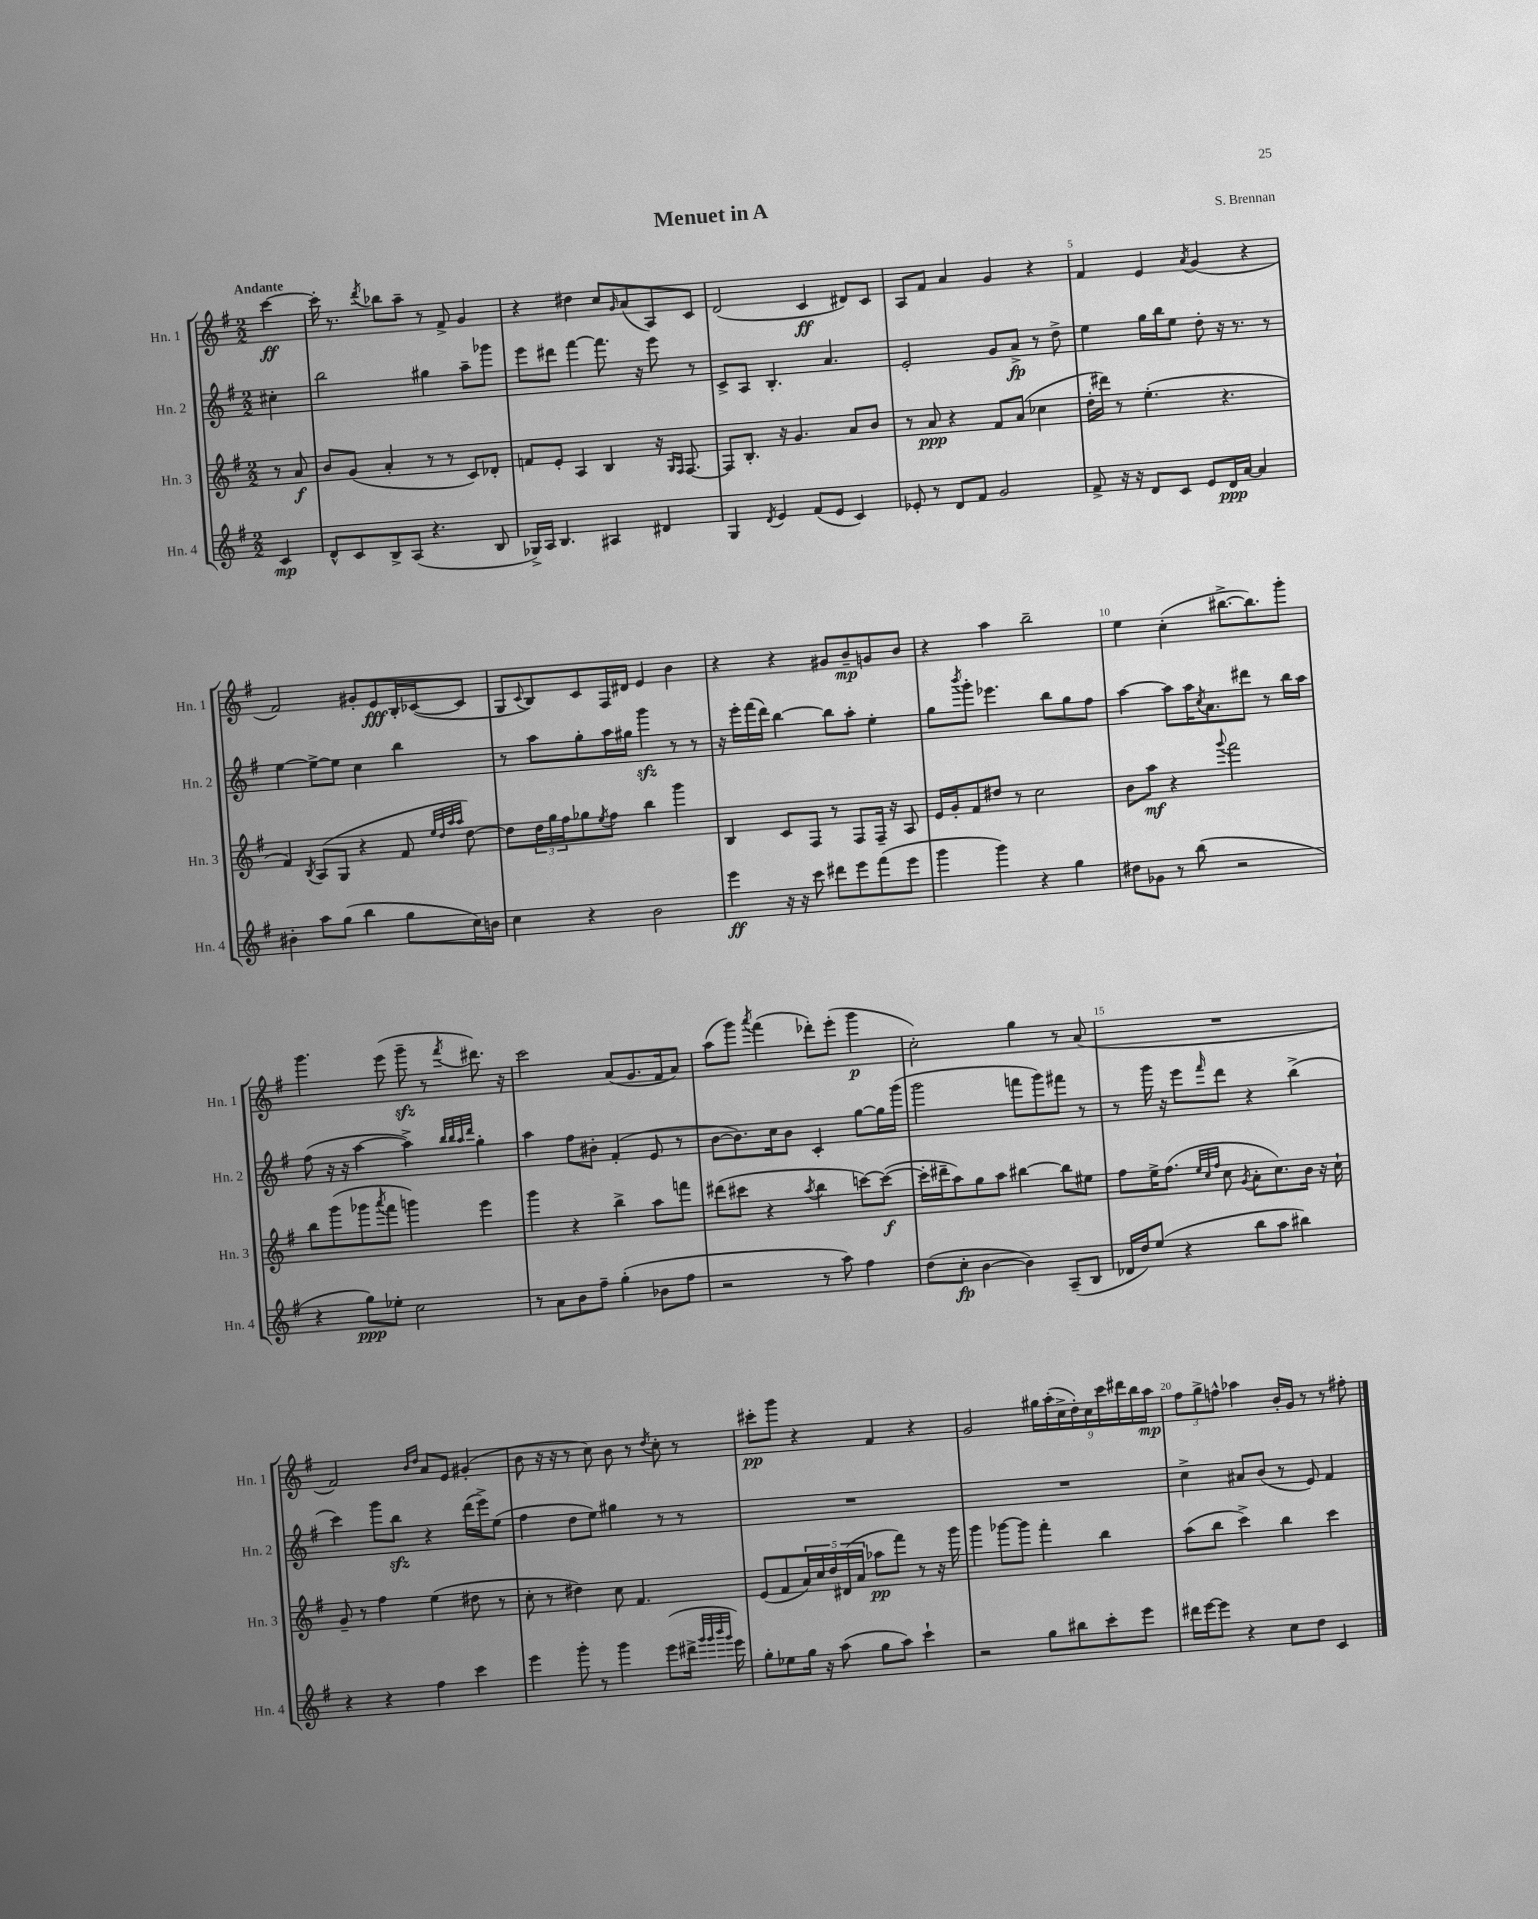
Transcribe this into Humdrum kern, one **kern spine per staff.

**kern	**dynam	**kern	**dynam	**kern	**dynam	**kern	**dynam
*part4	*part4	*part3	*part3	*part2	*part2	*part1	*part1
*staff4	*staff4	*staff3	*staff3	*staff2	*staff2	*staff1	*staff1
*I"Hn. 4	*	*I"Hn. 3	*	*I"Hn. 2	*	*I"Hn. 1	*
*I'Hn. 4	*	*I'Hn. 3	*	*I'Hn. 2	*	*I'Hn. 1	*
*clefG2	*	*clefG2	*	*clefG2	*	*clefG2	*
*k[f#]	*	*k[f#]	*	*k[f#]	*	*k[f#]	*
*M2/2	*	*M2/2	*	*M2/2	*	*M2/2	*
=	=	=	=	=	=	=	=
!	!	!	!	!	!	!LO:TX:a:B:t=Andante	!
4c/	mp	8r	.	4cc#X'\	.	[4ccc\	ff
.	.	8a/	f	.	.	.	.
=1	=1	=1	=1	=1	=1	=1	=1
8d^^/L	.	8b/L	.	2bb\	.	16ccc'\]	.
.	.	.	.	.	.	8.r	.
8c/	.	(8g/J	.	.	.	.	.
.	.	.	.	.	.	8qddd/	.
8B^/	.	4a'/	.	.	.	8bb-X\L	.
(8A/J	.	.	.	.	.	8aa~\J	.
4.r	.	8r	.	4gg#X\	.	8r	.
.	.	8r	.	.	.	8f#^/	.
.	.	8c/L)	.	8aa~\L	.	4g/	.
8B/	.	8d-X'/J	.	8ggg-X\J	.	.	.
=2	=2	=2	=2	=2	=2	=2	=2
16G-X^/LL)	.	8fn/L	.	8eee\L	.	4r	.
16A/JJ	.	.	.	.	.	.	.
4.B/	.	8e'/J	.	8ddd#X\J	.	.	.
.	.	4A/	.	[4fff#\	.	4dd#X\	.
4A#X/	.	4B/	.	8.fff#\]	.	8cc/L	.
.	.	.	.	.	.	16qqg/	.
.	.	.	.	.	.	(8a/	.
.	.	.	.	16r	.	.	.
4d#X/	.	16r	.	8eee\	.	8A/)	.
.	.	16qqG/LL	.	.	.	.	.
.	.	16qqF#/JJ	.	.	.	.	.
.	.	[8.F#/	.	.	.	.	.
.	.	.	.	8r	.	8c/J	.
=3	=3	=3	=3	=3	=3	=3	=3
4G/	.	8F#/L]	.	8c^/L	.	(2d/	.
.	.	8.B'/J	.	8A/J	.	.	.
8qd/	.	.	.	.	.	.	.
4e/	.	.	.	4.B'/	.	.	.
.	.	16r	.	.	.	.	.
.	.	4.g/	.	.	.	.	.
(8f#/L	.	.	.	.	.	4c/	ff
8e/J	.	.	.	4.a/	.	.	.
4c/)	.	8a/L	.	.	.	8d#X/L)	.
.	.	8b/J	.	.	.	8c/J	.
=4	=4	=4	=4	=4	=4	=4	=4
8e-X'/	.	8r	.	2e'/	.	8A/L	.
8r	.	8a/	ppp	.	.	8f#/J	.
8d/L	.	4r	.	.	.	4a/	.
8f#/J	.	.	.	.	.	.	.
2g/	.	8f#/L	.	8g/L	.	4g/	.
.	.	(8a/J	.	8a^/J	fp	.	.
.	.	4cc-X\	.	8r	.	4r	.
.	.	.	.	8dd^\	.	.	.
=5	=5	=5	=5	=5	=5	=5	=5
8f#^/	.	16dd'\LL	.	4ee\	.	4f#/	.
.	.	16ddd#X\JJ)	.	.	.	.	.
16r	.	8r	.	.	.	.	.
16r	.	.	.	.	.	.	.
8d/L	.	(4.ee'\	.	16gg\LL	.	4e/	.
.	.	.	.	16bb\J	.	.	.
8c/J	.	.	.	8ee\J	.	.	.
.	.	.	.	.	.	8qa/	.
8e/L	.	.	.	8dd'\	.	(4g/	.
16d/L	ppp	4.r	.	16r	.	.	.
[16a/JJ	.	.	.	8.r	.	.	.
4a/]	.	.	.	.	.	4r	.
.	.	.	.	8r	.	.	.
!!LO:LB:g=z
=6	=6	=6	=6	=6	=6	=6	=6
4b#X'\	.	4f#/)	.	[4ee\	.	2f#/)	.
.	.	8qB/	.	.	.	.	.
8aa\L	.	(8A/L	.	8ee^\L_	.	.	.
(8gg\J	.	8G/J	.	8ee\J]	.	.	.
4bb\	.	4r	.	4cc\	.	8g#X'/L	.
.	.	.	.	.	.	8e/	fff
8gg\L	.	8f#/	.	4bb\	.	16B'/L	.
.	.	.	.	.	.	([16c-X/J	.
.	.	32qqee/LLL	.	.	.	.	.
.	.	32qqdd/	.	.	.	.	.
.	.	32qqaa/	.	.	.	.	.
.	.	32qqaa/JJJ	.	.	.	.	.
16cc\L)	.	[8dd\)	.	.	.	8c-/J]	.
16bn\JJ	.	.	.	.	.	.	.
=7	=7	=7	=7	=7	=7	=7	=7
4cc\	.	8dd\L]	.	8r	.	8G/L	.
.	.	.	.	.	.	8qqc/	.
.	.	24dd\L	.	8aa\L	.	8B/)	.
.	.	24gg\	.	.	.	.	.
.	.	24ff#\J	.	.	.	.	.
4r	.	8gg-X\	.	8gg'\	.	8c/	.
.	.	8qee/	.	.	.	.	.
.	.	8ff#\J	.	16aa\L	.	16F#/L	.
.	.	.	.	16gg#X\JJ	.	16d#X/JJ	.
2b\	.	4bb\	.	4gggzz\	.	4e/	.
.	.	4ggg\	.	8r	.	4b\	.
.	.	.	.	8r	.	.	.
=8	=8	=8	=8	=8	=8	=8	=8
4eee\	ff	4B/	.	16r	.	4r	.
.	.	.	.	16eee'\LL	.	.	.
.	.	.	.	(16fff#\	.	.	.
.	.	.	.	16ddd\JJ)	.	.	.
16r	.	8c/L	.	[4bb\	.	4r	.
16r	.	.	.	.	.	.	.
8ccc\	.	8F#/J	.	.	.	.	.
8ddd#X\L	.	8r	.	8bb\L]	.	8g#X/L	.
8eee\	.	8F#/L	.	8aa'\J	.	8b~/	mp
(8fff#\	.	16F#~/Jk	.	4ee'\	.	8gn/	.
.	.	16r	.	.	.	.	.
8eee\J	.	8A/	.	.	.	8b/J	.
=9	=9	=9	=9	=9	=9	=9	=9
4ggg\	.	16e/LL	.	8gg\L	.	4r	.
.	.	16g'/J	.	.	.	.	.
.	.	.	.	8qbbb/	.	.	.
.	.	8f#/	.	8ggg'\J	.	.	.
4ggg\)	.	8dd#X/J	.	4.eee-X\	.	4aa\	.
.	.	8r	.	.	.	.	.
4r	.	2cc\	.	.	.	2bb~\	.
.	.	.	.	8bb\L	.	.	.
4gg\	.	.	.	8gg\	.	.	.
.	.	.	.	8ff#\J	.	.	.
=10	=10	=10	=10	=10	=10	=10	=10
8dd#X\L	.	8b\L	.	[4aa\	.	4ee\	.
8g-X\J	.	8aa\J	mf	.	.	.	.
8r	.	4r	.	8aa\L]	.	(4cc'\	.
(8bb\	.	.	.	16aa\K	.	.	.
.	.	.	.	8qcc/	.	.	.
.	.	.	.	8.a\	.	.	.
.	.	8qqggg/	.	.	.	.	.
2r	.	2fff#\	.	.	.	[8.bb#X^\L	.
.	.	.	.	8ddd#X\J	.	.	.
.	.	.	.	.	.	8.bb#\])	.
.	.	.	.	8r	.	.	.
.	.	.	.	16bb\LL	.	8ggg'\J	.
.	.	.	.	16aa\JJ	.	.	.
!!LO:LB:g=z
=11	=11	=11	=11	=11	=11	=11	=11
4r	.	8bb\L	.	(8ff#\	.	4.ggg\	.
.	.	(8ggg\	.	16r	.	.	.
.	.	.	.	16r	.	.	.
8gg\L)	ppp	8ggg-X\	.	[4aa\	.	.	.
.	.	8qaaa/	.	.	.	.	.
8ee-X'\J	.	8fff#\J	.	.	.	(8eee\	.
2cc\	.	4gggn\)	.	4aa^\])	.	8gggzz~\	.
.	.	.	.	.	.	8r	.
.	.	.	.	32qqbb/LLL	.	.	.
.	.	.	.	32qqbb/	.	.	.
.	.	.	.	32qqaa/	.	.	.
.	.	.	.	32qqddd/JJJ	.	8qfff#/	.
.	.	4eee\	.	4gg'\	.	8.ddd#X\)	.
.	.	.	.	.	.	16r	.
=12	=12	=12	=12	=12	=12	=12	=12
8r	.	4ggg\	.	4aa\	.	2ccc\	.
8a\L	.	.	.	.	.	.	.
8b\	.	4r	.	8ff#\L	.	.	.
8ff#~\J	.	.	.	8b#X'\J	.	.	.
(4gg'\	.	4bb^\	.	(4f#'/	.	(8a/L	.
.	.	.	.	.	.	8.g/	.
8b-X\L	.	8aa\L	.	8e/	.	.	.
.	.	.	.	.	.	16f#/k	.
8ff#\J	.	8fffn\J	.	8r	.	8a/J)	.
=13	=13	=13	=13	=13	=13	=13	=13
2r	.	(8ddd#X\L	.	[8b\L	.	(8aa\L	.
.	.	8ccc#X\J	.	8.b\])	.	8ggg\J)	.
.	.	.	.	.	.	8qaaa/	.
.	.	4r	.	.	.	(4fff#\	.
.	.	.	.	16cc\k	.	.	.
.	.	.	.	8b\J	.	.	.
.	.	8qaa/	.	.	.	.	.
8r	.	4bb\	.	4c'/	.	8ddd-X'\L)	.
8aa\)	.	.	.	.	.	(8eee'\J	.
4ff#\	.	[8cccn\L)	.	[8gg\L	.	4ggg\	p
.	.	(8ccc\J_	f	16gg\L]	.	.	.
.	.	.	.	(16ggg\JJ	.	.	.
=14	=14	=14	=14	=14	=14	=14	=14
(8dd\L	.	16ccc'\LL]	.	2ggg\	.	2cc'\)	.
.	.	16ddd#X~\J	.	.	.	.	.
8cc'\J	fp	8aa\)	.	.	.	.	.
[4b\	.	8gg\	.	.	.	.	.
.	.	8aa\J	.	.	.	.	.
4b\])	.	[4bb#X\	.	8fffn\L	.	4gg\	.
.	.	.	.	8ggg\)	.	.	.
(8A~/L	.	8bb#\L]	.	8fff#X\J	.	8r	.
8B/J	.	8ee#X\J	.	8r	.	(8a/	.
=15	=15	=15	=15	=15	=15	=15	=15
16d-X/LL	.	8ff#\L	.	8r	.	1r	.
16dd/J)	.	.	.	.	.	.	.
(8ee/J	.	16ee^\K	.	16ggg\	.	.	.
.	.	(8.ff#\J	.	16r	.	.	.
4r	.	.	.	8eee\L	.	.	.
.	.	32qqee/LLL	.	.	.	.	.
.	.	32qqcc/	.	.	.	.	.
.	.	32qqff#/JJJ	.	16qqfff#/	.	.	.
.	.	8cc\	.	8ddd\J	.	.	.
.	.	8qg/	.	.	.	.	.
8bb\L	.	8a'\L	.	4r	.	.	.
8aa\J	.	8.cc\)	.	.	.	.	.
4bb#X\)	.	.	.	(4bb^\	.	.	.
.	.	16b\Jk	.	.	.	.	.
.	.	16r	.	.	.	.	.
.	.	16cc`\	.	.	.	.	.
!!LO:LB:g=z
=16	=16	=16	=16	=16	=16	=16	=16
4r	.	8g~/	.	4ccc\)	.	2f#/)	.
.	.	8r	.	.	.	.	.
4r	.	4ff#\	.	8ggg\L	.	.	.
.	.	.	.	8bbzz\J	.	.	.
.	.	.	.	.	.	16qqb/LL	.
.	.	.	.	.	.	16qqdd/JJ	.
4ff#\	.	(4ee\	.	4r	.	8a/L	.
.	.	.	.	.	.	8e/J	.
4ccc\	.	8dd#X\	.	(16ddd\LL	.	(4g#X'/	.
.	.	.	.	16eee^\J)	.	.	.
.	.	8r	.	(8ee\J	.	.	.
=17	=17	=17	=17	=17	=17	=17	=17
4eee\	.	8cc'\	.	4ff#\	.	8b\	.
.	.	8r	.	.	.	16r	.
.	.	.	.	.	.	16r	.
8ggg'\	.	4dd#X\)	.	8dd\L	.	8r	.
8r	.	.	.	8ee\J)	.	8cc\)	.
4ggg\	.	8cc\	.	4gg#X\	.	8b\	.
.	.	4.f#/	.	.	.	8r	.
.	.	.	.	.	.	8qdd/	.
(8eee\L	.	.	.	8r	.	8cc'\	.
16ddd#X^\Jk	.	.	.	8r	.	8r	.
32qqggg/LLL	.	.	.	.	.	.	.
32qqggg/	.	.	.	.	.	.	.
32qqbbb/	.	.	.	.	.	.	.
32qqggg/JJJ	.	.	.	.	.	.	.
16eee\)	.	.	.	.	.	.	.
=18	=18	=18	=18	=18	=18	=18	=18
8gg'\L	.	(8e/L	.	1r	.	8ccc#X'\L	pp
8ee-X\	.	8f#/	.	.	.	8ggg\J	.
16gg\Jk	.	20a/L)	.	.	.	4r	.
.	.	20cc/	.	.	.	.	.
16r	.	.	.	.	.	.	.
.	.	20dd/	.	.	.	.	.
(8aa\	.	.	.	.	.	.	.
.	.	(20d#X/	.	.	.	.	.
.	.	20a/JJ	.	.	.	.	.
8gg\L	.	8aa-X\L	pp	.	.	4f#/	.
8aa\J)	.	8fff#\J)	.	.	.	.	.
4ccc`\	.	8r	.	.	.	4r	.
.	.	16r	.	.	.	.	.
.	.	16ggg\	.	.	.	.	.
=19	=19	=19	=19	=19	=19	=19	=19
2r	.	4ggg\	.	1r	.	2g/	.
.	.	[8ggg-X\L	.	.	.	.	.
.	.	8ggg-\J]	.	.	.	.	.
8gg\L	.	4fff#'\	.	.	.	18gg#X\LL	.
.	.	.	.	.	.	(18aa'\	.
.	.	.	.	.	.	18cc^\	.
8bb#X\	.	.	.	.	.	.	.
.	.	.	.	.	.	18dd'\)	.
.	.	.	.	.	.	18cc\	.
8ccc'\	.	4bb\	.	.	.	.	.
.	.	.	.	.	.	18ccc\	.
.	.	.	.	.	.	18ddd#X\	.
8eee\J	.	.	.	.	.	.	.
.	.	.	.	.	.	18bb\	.
.	.	.	.	.	.	18aa\JJ	mp
=20	=20	=20	=20	=20	=20	=20	=20
16ddd#X\LL	.	(8aa\L	.	4cc^\	.	12ff#\L	.
[16eee\J	.	.	.	.	.	.	.
.	.	.	.	.	.	12gg^\	.
8eee\J]	.	8bb\J	.	.	.	.	.
.	.	.	.	.	.	12ffn^^\J	.
4r	.	4ccc^\)	.	8a#X/L	.	4aa-X\	.
.	.	.	.	(8b/J	.	.	.
8cc\L	.	4bb\	.	8r	.	16b'/LL	.
.	.	.	.	.	.	16g/JJ	.
8dd\J	.	.	.	8e/)	.	8r	.
4c/	.	4ccc\	.	4f#/	.	8r	.
.	.	.	.	.	.	8ff#X'\	.
==	==	==	==	==	==	==	==
*-	*-	*-	*-	*-	*-	*-	*-
